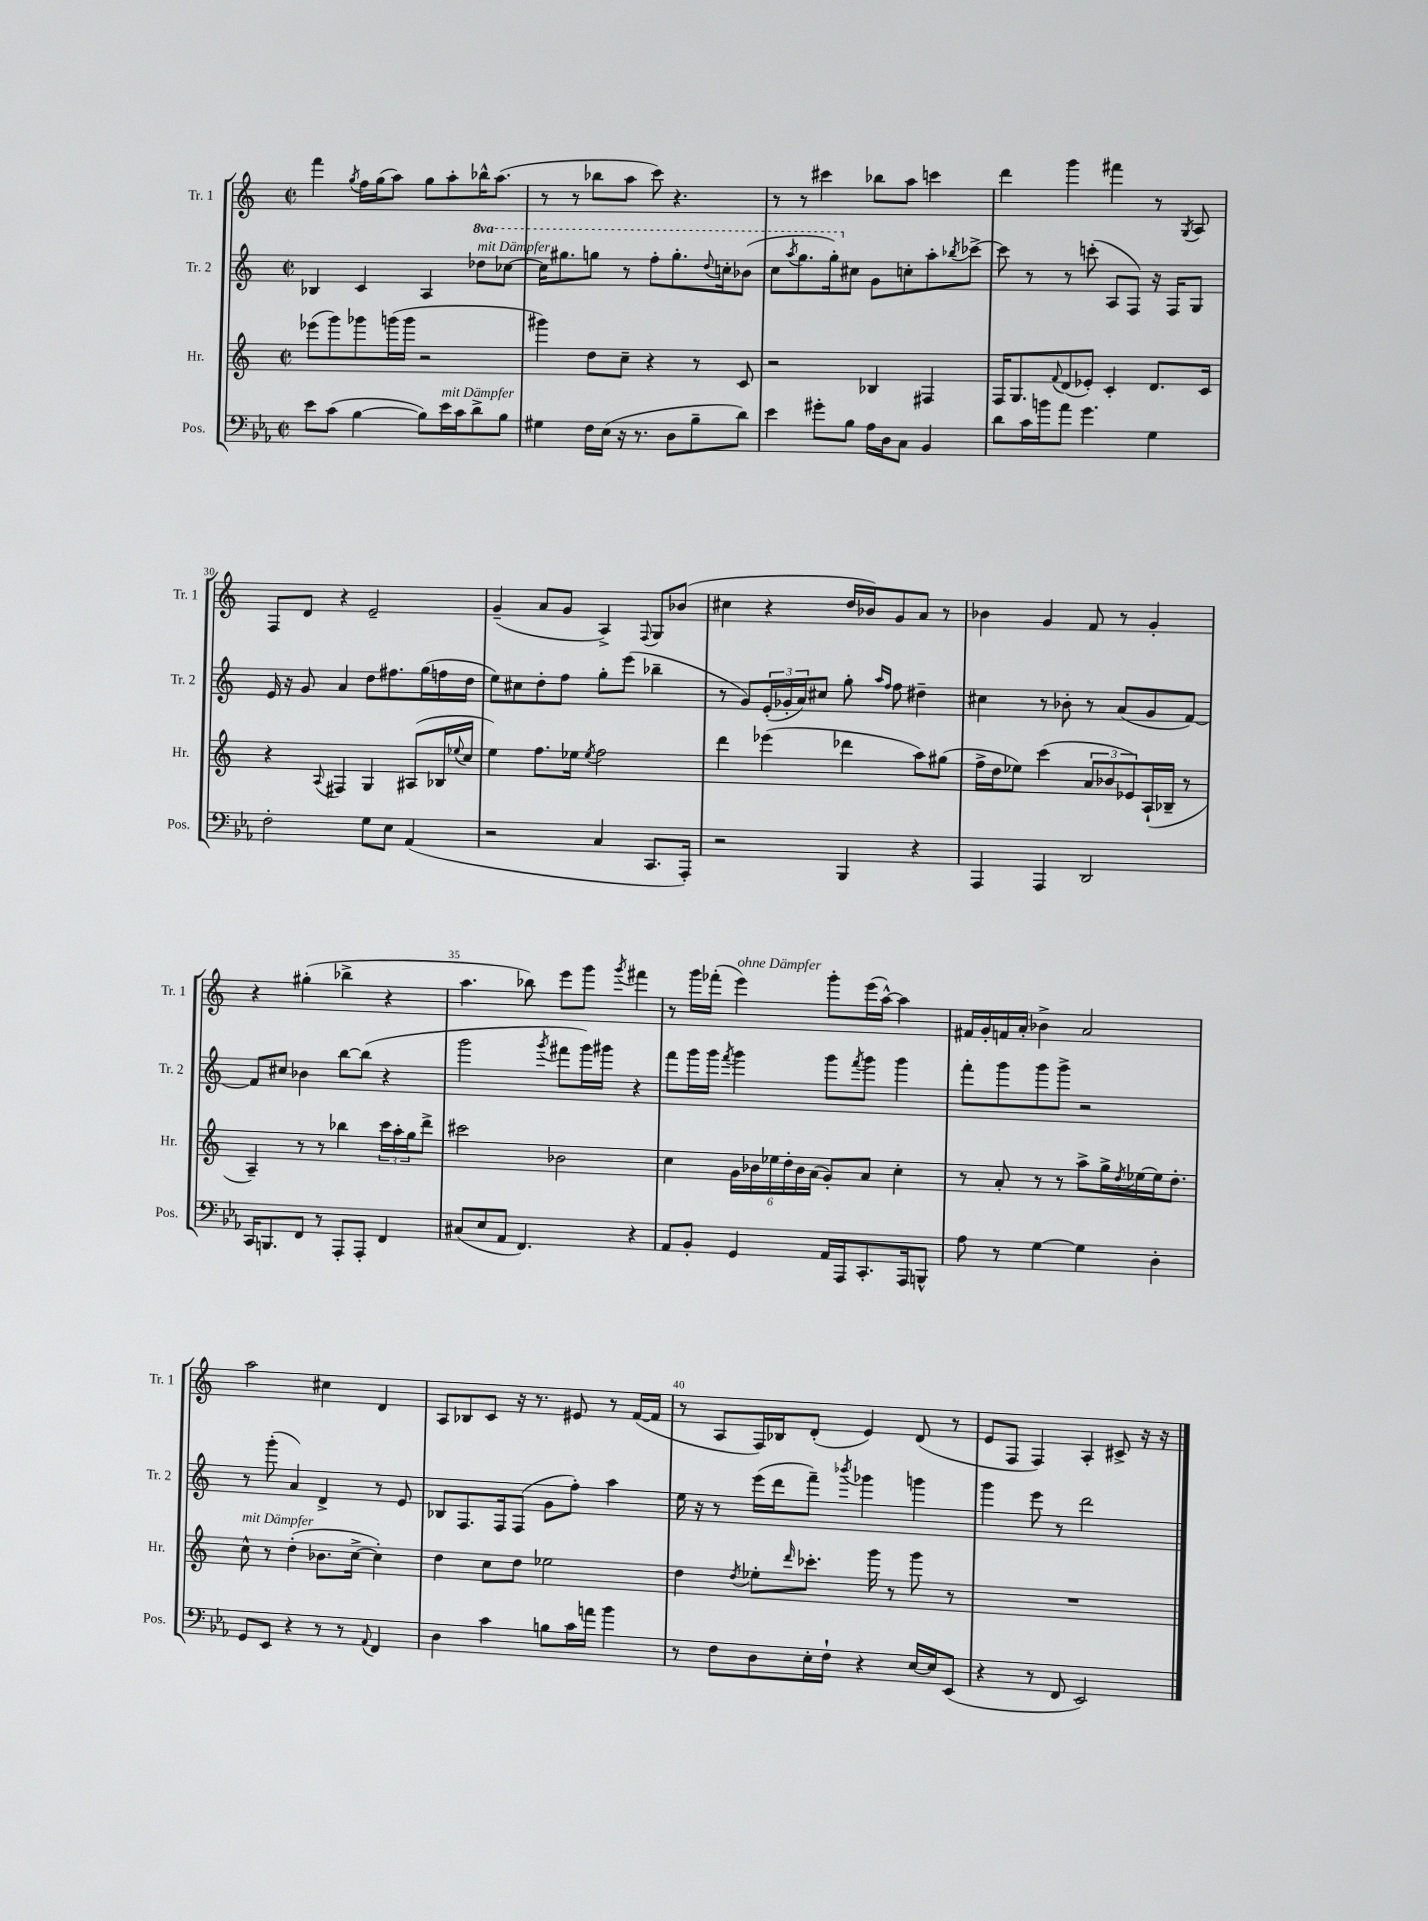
<<
\new StaffGroup <<
\new Staff = "s0" \with { instrumentName = "Tr. 1" shortInstrumentName = "Tr. 1" } {
    \clef treble \key c \major \defaultTimeSignature \time 2/2
    f'''4 \acciaccatura { g''8 } f''16 g''16( a''8) g''8 a''8-. bes''16-^ a''8.( |
    r8 r8 bes''8 a''8 c'''8) r4. |
    r8 r8 cis'''4 bes''8 a''8 c'''4 |
    d'''4 g'''4 fis'''4 r8 \acciaccatura { g8 } a8 |
    f8 d'8 r4 e'2-- |
    g'4--( a'8 g'8 a4->) \appoggiatura { f8 } g8 bes'8( |
    cis''4 r4 d''16 bes'16) g'8 a'8 r8 |
    bes'4 g'4 f'8 r8 g'4-. |
    r4 gis''4-.( bes''4-> r4 |
    a''4. bes''8) e'''8 g'''8 \acciaccatura { g'''8 } fis'''4 |
    r8 g'''16 fes'''16-.( e'''4^\markup { \italic "ohne Dämpfer" }) g'''8-. e'''16( a''16~-^) a''4 |
    fis'16 g'16-. f'16 a'16-. bes'4-> a'2 |
    a''2 cis''4 d'4 |
    a8 bes8 c'8 r16 r8. eis'8 r8 f'16~( f'16 |
    r8 a8 f16) bes16 d'8-.( e'4) d'8( r8 |
    e'8 f8 f4) a4-. cis'8-> r16 r16 \bar "|." |
}
\new Staff = "s1" \with { instrumentName = "Tr. 2" shortInstrumentName = "Tr. 2" } {
    \clef treble \key c \major \defaultTimeSignature \time 2/2 \set Staff.ottavationMarkups = #ottavation-simple-ordinals
    bes4 c'4 a4 \ottava #1 des'''8^\markup { \italic "mit Dämpfer" } ces'''8~ |
    ces'''16 gis'''8. g'''8 r8 f'''8-. g'''8.-. \appoggiatura { d'''8 } c'''16-. bes''8( |
    c'''8 \acciaccatura { a'''8 } g'''8. g'''16-.) \ottava #0 cis''8 g'8 c''8-. a''8-. \acciaccatura { bes''8 } ces'''8~-> |
    ces'''8 r8 r8 c'''8-.( a8 f8) r16 f16 g8 |
    e'16 r16 g'8 a'4 d''8 fis''8. g''16( f''16 d''16 |
    e''8) cis''8 d''8-. f''8 g''8-. e'''8( bes''4-- |
    r8 g'8) \tuplet 3/2 { e'16-.( ges'16-. a'16) } cis''8 g''8-. \grace { a''16 f''16 } f''8 dis''4-- |
    cis''4 r8 bes'8-. r8 a'8( g'8 f'8~) |
    f'8 cis''8 bes'4 b''8~ b''8( r4 |
    g'''2 \acciaccatura { g'''8 } fis'''8 g'''16) gis'''16 r4 |
    f'''8 g'''16 g'''16 \acciaccatura { f'''8 } g'''4 g'''8 \acciaccatura { f'''8 } g'''8 g'''4 |
    f'''8-. g'''8 g'''8 g'''8-> r2 |
    r8 g'''8-.( a'4) d'4-> r8 e'8 |
    bes8 f8. f16 f8( g'8 f''8-.) a''4 |
    e''16 r16 r8 e'''16( d'''16 f'''8--) \acciaccatura { bes'''8 } ges'''4 g'''4 |
    g'''4 e'''8 r8 d'''2 \bar "|." |
}
\new Staff = "s2" \with { instrumentName = "Hr." shortInstrumentName = "Hr." } {
    \clef treble \key c \major \defaultTimeSignature \time 2/2
    ees'''8( g'''8) ges'''8 g'''16( g'''16 r2 |
    gis'''4) d''8 c''8-- r4 r8 c'8 |
    r2 bes4 fis4 |
    f16 g8. \appoggiatura { f'8 } d'8( ees'8-.) c'4-. d'8. c'16 |
    r4 \appoggiatura { a8 } fis4 g4 ais8( bes16 \appoggiatura { ees''8 } c''16 |
    e''4) f''8. ees''16 \acciaccatura { ees''8 } f''2 |
    d'''4 ees'''4( des'''4 a''8) gis''8( |
    f''16-> d''16 ees''8) c'''4( \tuplet 3/2 { a'8 bes'8 ees'8) } a16-!( bes16-- r8 |
    a4--) r8 r8 bes''4 \tuplet 3/2 { c'''16 a''16-. g''16 } d'''8-> |
    cis'''2 bes'2 |
    c''4 \tuplet 6/4 { g'16 bes'16 ees''16 d''16-. bes'16 a'16( } g'8-.) a'8 c''4-. |
    r8 a'8-. r8 r8 a''8-> g''16-> \acciaccatura { d''8 } ees''16~ ees''16 d''8.-. |
    c''8-^^\markup { \italic "mit Dämpfer" } r8 d''4-.( bes'8. c''16~-> c''4-.) |
    d''4 c''8 d''8 ees''2 |
    d''4 \acciaccatura { d''8 } ees''8-. \grace { d'''16 } ces'''8.-. g'''16 r8 g'''8 r8 |
    R1 \bar "|." |
}
\new Staff = "s3" \with { instrumentName = "Pos." shortInstrumentName = "Pos." } {
    \clef bass \key ees \major \defaultTimeSignature \time 2/2
    ees'8 c'8( bes4~ bes8) ees'16^\markup { \italic "mit Dämpfer" } c'16 d'8-> bes8 |
    gis4 f16 ees16( r16 r8. d8 bes8-- d'8) |
    ees'4 gis'8-. bes8 aes16 d16 c8 bes,4 |
    d'8 c'16 b'16 aes'8 g'4. g4 |
    f2-. g8 ees8 aes,4( |
    r2 c4 c,8. aes,,16-.) |
    r2 bes,,4 r4 |
    aes,,4 aes,,4 d,2 |
    c,16 b,,8. f,8 r8 aes,,8-. aes,,8-. f,4 |
    cis8( ees8 aes,8 f,4.) r4 |
    aes,8 bes,8-. g,4 aes,16 aes,,16 c,8.-. aes,,16 b,,8-^ |
    aes8 r8 g4~ g4 d4-. |
    g,8 ees,8 r4 r8 r8 \appoggiatura { aes,8 } f,4 |
    d4 c'4 b8 c'16 a'16 bes'4 |
    r8 f8 d8 ees16-. f16-! r4 ees16~ ees16 ees,8( |
    r4 r8 f,8 ees,2) \bar "|." |
}
>>
>>
\layout { \context { \Score currentBarNumber = #26 \override BarNumber.break-visibility = ##(#f #t #t) barNumberVisibility = #(every-nth-bar-number-visible 5) } }
